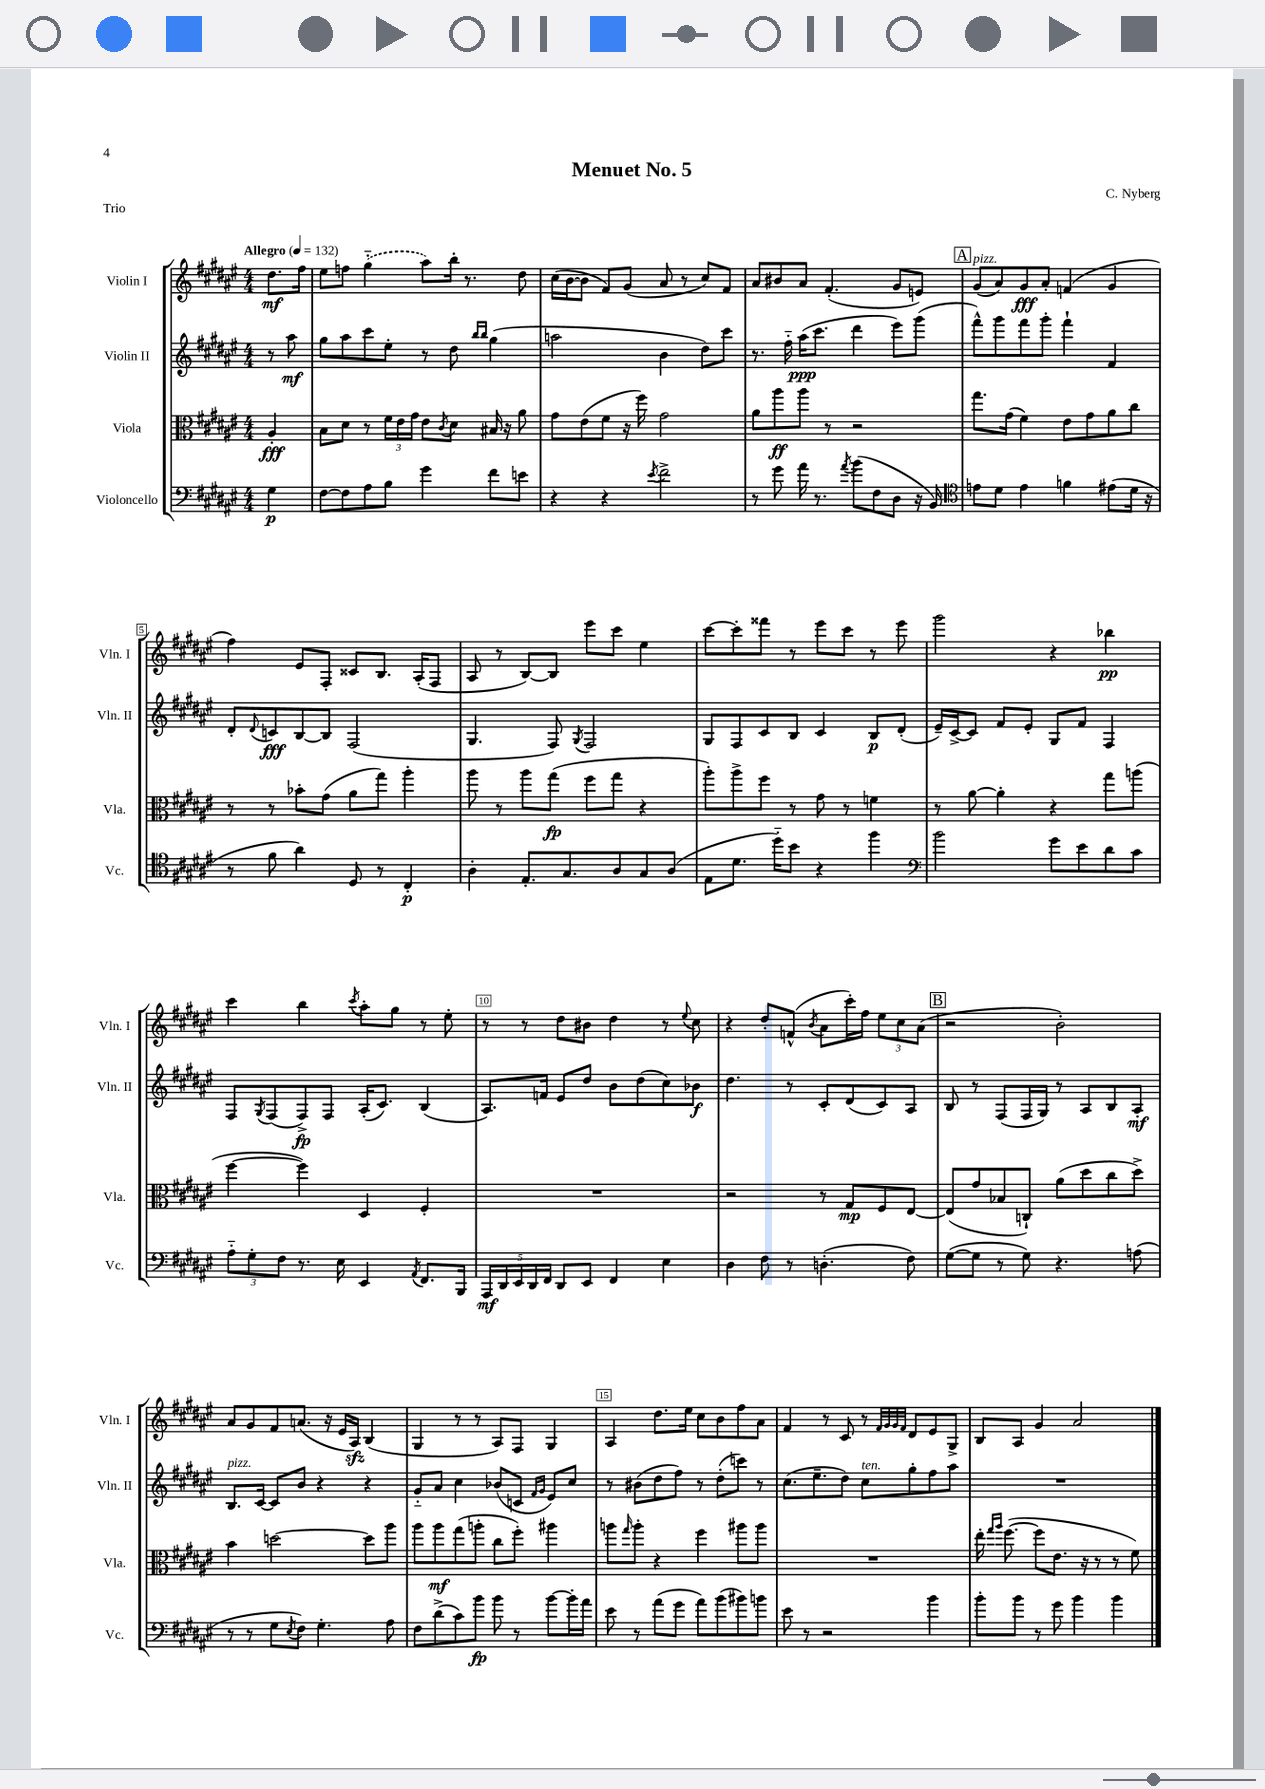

**kern	**kern	**kern	**kern
*staff4	*staff3	*staff2	*staff1
*clefF4	*clefC3	*clefG2	*clefG2
*k[f#c#g#d#a#e#]	*k[f#c#g#d#a#e#]	*k[f#c#g#d#a#e#]	*k[f#c#g#d#a#e#]
*M4/4	*M4/4	*M4/4	*M4/4
*MM132	*MM132	*MM132	*MM132
4G#\	4A#'/	8r	8.dd#\L
.	.	8aa#\	.
.	.	.	16ff#\Jk
=	=	=	=
[8F#\L	8B\L	8gg#\L	8ee#\L
8F#\]	8d#\J	8aa#\	8ff\J
8A#\	8r	8ccc#\	(4gg#'~\
8B\J	24f#\LL	8ee#'\J	.
.	24e#\	.	.
.	24g#\JJ	.	.
4g#\	8e#\L	8r	8aa#\L)
.	8qc#/	.	.
.	8d#\J	8dd#\	16bb'\Jk
.	.	.	8.r
.	.	16qqbb/LL	.
.	.	16qqbb/JJ	.
8f#\L	16B#/	(4gg#\	.
.	16r	.	.
8e\J	8a#\	.	8dd#\
=	=	=	=
4r	8g#\L	2aa\	(16cc#\LL
.	.	.	[16b\J
.	(8e#\	.	8b\]J
4r	8f#\J	.	8f#/L)
.	16r	.	(8g#/J
.	16ff#\)	.	.
8qe#/	.	.	.
2f#^\	2g#\	4b\	8a#/
.	.	.	8r
.	.	8dd#\L)	8cc#/L)
.	.	8ccc#\J	8f#/J
=	=	=	=
8r	8a#\L	8.r	8a#/L
8g#\	8aa#\	.	8b#/
.	.	16ff#'~\	.
16a#\	8aa#\J	(16aa#\LK	8a#/J
8.r	.	8.ccc#\J	.
.	8r	.	(4.f#'/
8qa#/	.	.	.
(8b\L	2r	4ddd#\	.
8F#\	.	.	.
8D#\J	.	8eee#\L)	8g#/L
16r	.	(8ggg#\J	8e/J)
16BB/)	.	.	.
=	=	=	=
*clefC4	*	*	*
8e\L	8.gg#\L	8fff#^^\L)	(8g#/L
8d#\J	.	8ggg#\	8a#/)
.	(16g#\Jk	.	.
4e\	4f#\)	8fff#\	8g#/
.	.	8ggg#'\J	8a#'/J
4f\	8e#\L	4fff#`\	(4f/
.	8g#\	.	.
(8e#\L	8a#\	4f#/	4g#/
16d#\Jk	8cc#\J	.	.
16r	.	.	.
=	=	=	=
8r	8r	8d#'/L	4ff#\)
.	.	8qqd#/	.
8f#\	8r	8c/	.
4a#\)	8b-'\L	[8B/	8e#/L
.	(8g#\J	8B/]J	8F#'/J
8D#/	8a#\L	(2F#/	8c##/L
8r	8gg#\J)	.	8.B/J
4C#'/	4aa#'\	.	.
.	.	.	(16A#'/LK
.	.	.	8F#/J
=	=	=	=
4A#'\	8aa#\	4.G#/	8A#/
.	8r	.	8r
8.E#'/L	8aa#\L	.	[8B/L)
.	(8gg#\J	8F#/)	8B/]J
8.G#/	.	.	.
.	.	8qG#/	.
.	8ff#\L	2F#/	8eee#\L
8A#/	8gg#\J	.	8ccc#\J
8G#/	4r	.	4ee#\
(8A#/J	.	.	.
=	=	=	=
8E#\L	8aa#'\L)	8G#/L	[8ccc#\L
8.d#\J	8aa#^\	8F#/	8ccc#'\]
.	8ff#\J	8c#/	8fff##\J
16dd#'~\LK)	.	.	.
8b\J	8r	8B/J	8r
4r	8g#\	4c#/	8eee#\L
.	8r	.	8ccc#\J
4ff#\	4f\	8B/L	8r
.	.	(8d#'/J	8eee#\
=	=	=	=
*clefF4	*	*	*
2b\	8r	16e#~/LL)	2ggg#\
.	.	[16c#^/J	.
.	[8a#\	8c#/]J	.
.	4a#'\]	8f#/L	.
.	.	8e#'/J	.
8g#\L	4r	8G#/L	4r
8e#\	.	8f#/J	.
8d#\	8gg#\L	4F#/	4bb-\
8c#\J	(8aa\J	.	.
=	=	=	=
12A#'~\L	[4ff#\	8F#/L	4ccc#\
12G#'\	.	.	.
.	.	8qG#/	.
.	.	(8F#/	.
12F#\J	.	.	.
8.r	4ff#\])	8F#^/)	4bb\
.	.	8F#/J	.
16E#\	.	.	.
.	.	.	8qccc#/
4EE#/	4D#/	(16A#'/LK	8aa#'\L
.	.	8.c#/J)	.
.	.	.	8gg#\J
8qAA#/	.	.	.
8.FF#/L	4F#'/	(4B/	8r
.	.	.	8ee#'\
16BBB/Jk	.	.	.
=	=	=	=
20AAA#/LL	1r	8.A#/L)	8r
20DD#/	.	.	.
20EE#/	.	.	.
.	.	.	8r
20DD#/	.	.	.
.	.	16f/Jk	.
20FF#/JJ	.	.	.
8DD#/L	.	8e#/L	8dd#\L
8EE#/J	.	8dd#/J	8b#\J
4FF#/	.	8b\L	4dd#\
.	.	(8dd#\	.
4E#\	.	8cc#\)	8r
.	.	.	8qqee#/
.	.	8b-\J	8cc#\
=	=	=	=
4D#\	2r	4.dd#\	4r
8F#\	.	.	8dd#'/L
8r	.	8r	(8f^^/J
.	.	.	8qb/
(4.D'\	8r	8c#'/L	8a#\L
.	8G#/L	(8d#/	16ccc#'\L)
.	.	.	16ff#\JJ
.	8F#/	8c#/)	12ee#\L
.	.	.	12cc#\
8F#\)	[8E#/J	8A#/J	.
.	.	.	(12a#\J
=	=	=	=
([8G#\L	(8E#/]L	8B/	2r
8G#\]J	8g#/	8r	.
8r	8B-/	(8F#/L	.
8G#\)	8C`/J)	16F#/L	.
.	.	16G#/JJ)	.
4.r	(8a#\L	8r	2b'\)
.	8dd#\	8A#/L	.
.	8cc#\	8B/	.
(8A\	8dd#^\J)	8A#'/J	.
=	=	=	=
8r	4b\	8.B/L	8a#/L
8r	.	.	8g#/
.	.	[16c#/Jk	.
8G#\L	[2dd\	8c#/]L	8f#/
8qE#/	.	.	.
8F#\J)	.	8b/J	(8.a/J
4.G#'\	.	4r	.
.	.	.	16r
.	.	.	16e#/LL
.	.	.	16A#/JJ)
.	8dd\]L	4r	(4B/
8A#\	8aa#\J	.	.
=	=	=	=
8F#\L	8aa#\L	8g#'~/L	4G#/
(8d#^\	8aa#\	8a#/J	.
8c#\)	(8gg#\	4cc#\	8r
8b\J	8aa'\J	.	8r
8b\	8cc#\L	(8b-/L	8A#/L)
8r	8ff#'\J)	8c/J	8F#/J
.	.	16qqf#/LL	.
.	.	16qqg#/JJ	.
[8b\L	4aa#\	8e#/L)	4G#/
16b'\]L	.	8cc#/J	.
16a#\JJ	.	.	.
=	=	=	=
8e#\	8aa\L	8r	4A#/
.	16qqgg#/	.	.
8r	8aa'\J	(8b#\L	.
(8a#\L	4r	8dd#\	8.dd#\L
8g#\J	.	8ff#\J)	.
.	.	.	16ee#\Jk
8a#\L)	4ff#\	8r	8cc#\L
(8b\	.	(8dd#'\L	8b\
8b#\)	8aa#\L	8ccc\J)	8ff#\
8b\J	8aa#\J	8r	8a#\J
=	=	=	=
8e#\	1r	(8.cc#\L	4f#/
8r	.	.	.
.	.	8.ee#~\	.
2r	.	.	8r
.	.	8dd#\J)	8c#/
.	.	8cc#\L	8r
.	.	.	32qqf#/LLL
.	.	.	32qqg#/
.	.	.	32qqg#/
.	.	.	32qqf#/JJJ
.	.	8gg#'\	8d#/L
4b\	.	8ff#\	8e#/
.	.	8aa#\J	8G#^/J
=	=	=	=
8b'\L	16ee#'\	1r	8B/L
.	16qqgg#/LL	.	.
.	16qqaa#/JJ	.	.
.	([8.ff#\	.	.
8b\J	.	.	8A#/J
8r	8ff#\]L	.	4g#/
8g#\	8.e#\J	.	.
4b\	.	.	2a#/
.	16r	.	.
.	8r	.	.
4b\	8r	.	.
.	8f#\)	.	.
==	==	==	==
*-	*-	*-	*-
